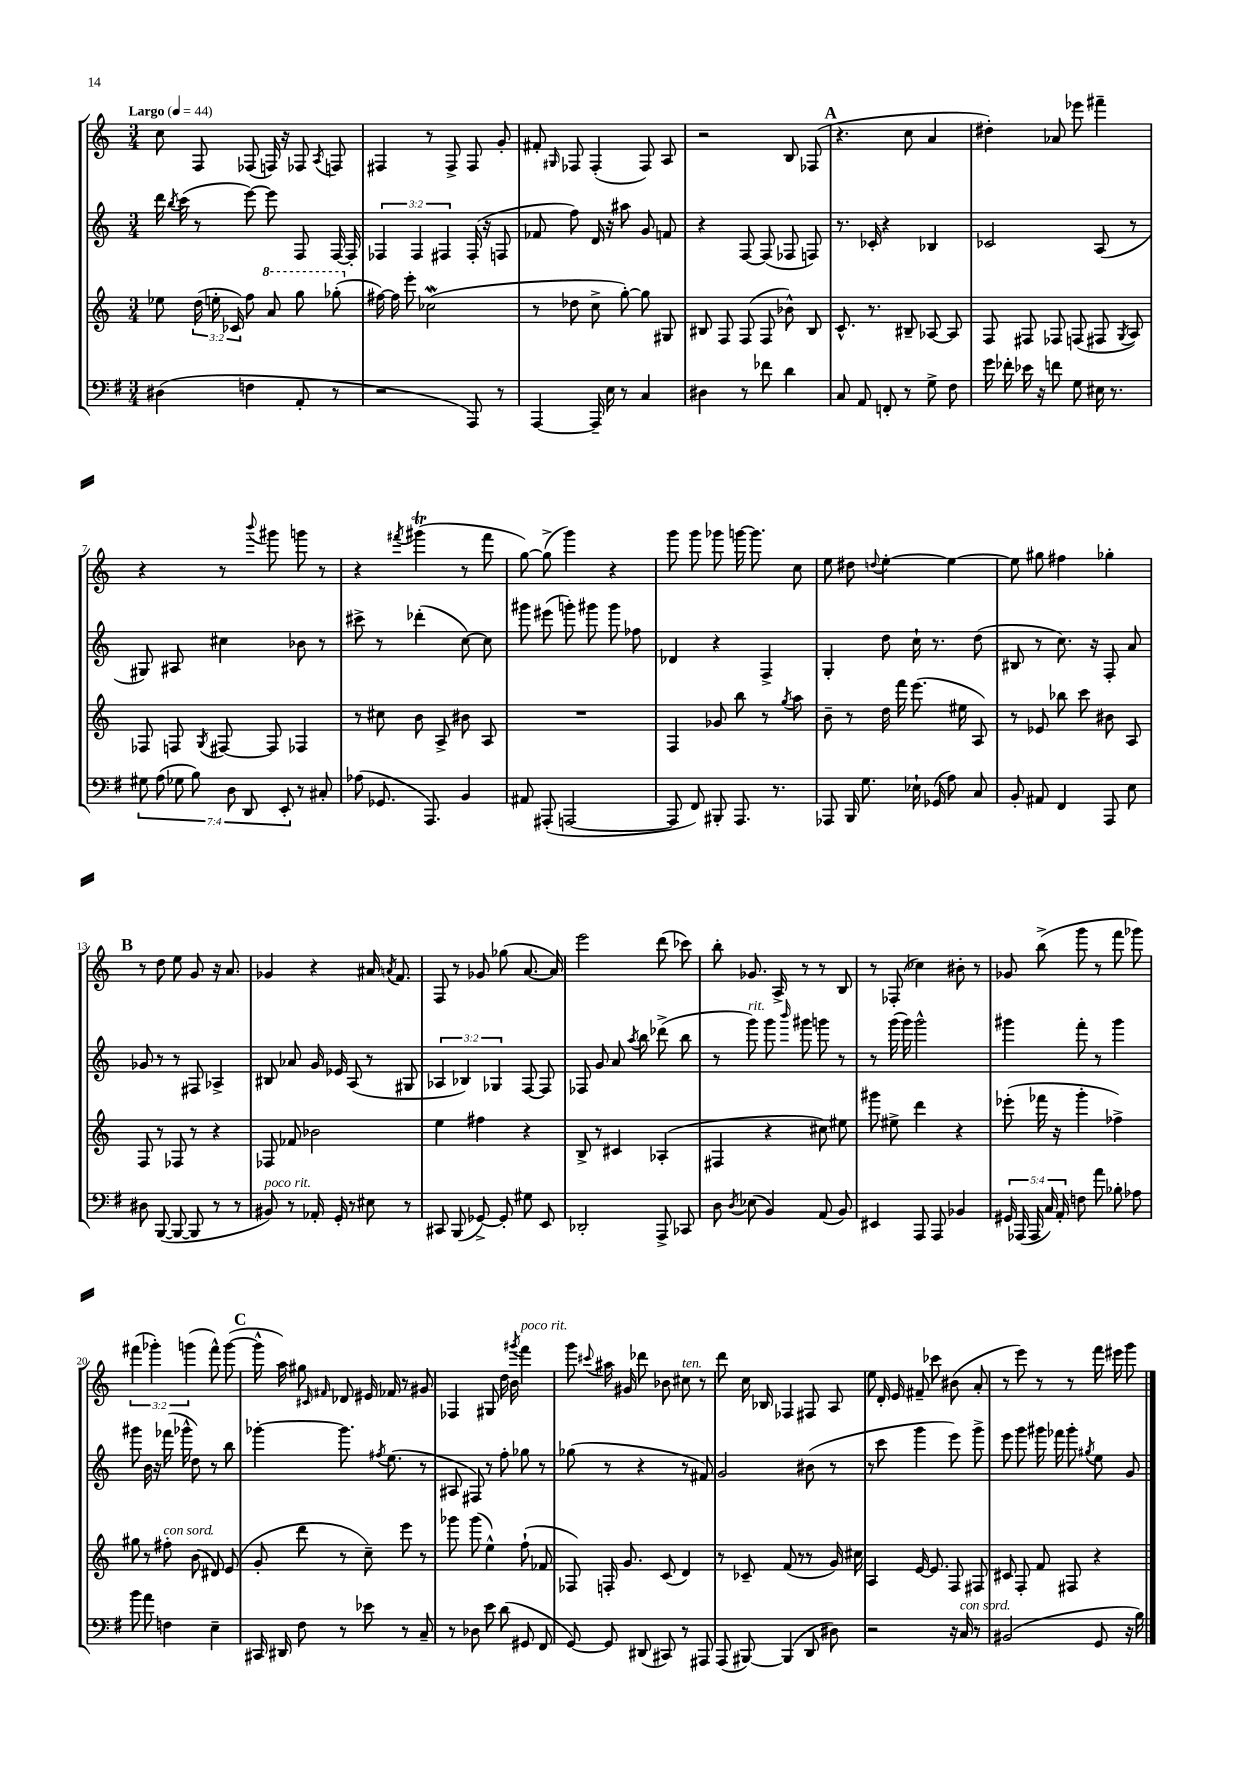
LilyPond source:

<<
\new StaffGroup <<
\new Staff = "s0" {
    \clef treble \key c \major \numericTimeSignature \time 3/4 \override Staff.TupletNumber.text = #tuplet-number::calc-fraction-text \tempo "Largo" 4 = 44
    \autoBeamOff c''8 f8 fes8( f16) r16 fes8 \acciaccatura { a8 } f8 |
    fis4 r8 fis8-> fis8 g'8-. |
    fis'8-. \grace { gis16 } fes8 fes4-.( fes8) a8 |
    r2 b8 fes8( |
    \mark \markup { \bold "A" } r4. c''8 a'4 |
    dis''4-.) aes'8 ees'''8 fis'''4-- |
    r4 r8 \appoggiatura { b'''8 } gis'''8 g'''8 r8 |
    r4 \acciaccatura { fis'''8 } gis'''4\trill( r8 fis'''8 |
    g''8~) g''8->( g'''4) r4 |
    g'''8 g'''8 ges'''8 g'''16~ g'''8. c''8 |
    e''8 dis''8 \appoggiatura { d''8 } e''4~-. e''4~ |
    e''8 gis''8 fis''4 ges''4-. |
    \mark \markup { \bold "B" } r8 d''8 e''8 g'8 r16 a'8. |
    ges'4 r4 ais'16 \acciaccatura { a'8 } f'8. |
    f8 r8 ges'8 ges''8( a'8.~ a'16) |
    e'''2 d'''8( ces'''8) |
    b''8-. ges'8. a16-> r8 r8 b8 |
    r8 fes8-.( ces''4) bis'8-. r8 |
    ges'8 b''8->( g'''8 r8 f'''8 ges'''8) |
    \tuplet 3/2 { fis'''4( ges'''4-.) g'''4( } fis'''8-^) g'''8~( |
    \mark \markup { \bold "C" } g'''16-^ a''16) gis''8 \grace { cis'16 fis'16 } des'8 eis'16 fes'16 r8 gis'8 |
    fes4 gis8 d''16 b'16 \acciaccatura { gis'''8 } f'''4^\markup { \italic "poco rit." } |
    g'''8 \appoggiatura { cis'''8 } ais''16 gis'16 des'''8 bes'8 cis''8^\markup { \italic "ten." } r8 |
    d'''8 c''16 bes16 fes4 fis8 a8 |
    e''8 d'16-. e'16 fis'8-- ces'''8 bis'8( a'8-. |
    r8 e'''8) r8 r8 f'''16 eis'''16 g'''8 \bar "|." |
}
\new Staff = "s1" {
    \clef treble \key c \major \numericTimeSignature \time 3/4 \override Staff.TupletNumber.text = #tuplet-number::calc-fraction-text
    \autoBeamOff d'''16 \acciaccatura { b''8 } c'''16( r8 e'''8~) e'''8 f8 f16~ f16-. |
    \tuplet 3/2 { fes4 fes4 fis4 } fis16-.( r16 f8 |
    fes'8 f''8) d'16 r16 ais''8 g'8 f'8 |
    r4 f8~ f8( fes8 f8) |
    \mark \markup { \bold "A" } r8. ces'16-. r4 bes4 |
    ces'2 a8( r8 |
    gis8) ais8 cis''4 bes'8 r8 |
    cis'''8-> r8 des'''4-.( c''8~) c''8 |
    gis'''8 eis'''8( g'''8-.) gis'''8 gis'''8 fes''8 |
    des'4 r4 f4-> |
    g4-. d''8 c''16-! r8. d''8( |
    bis8 r8 c''8.) r16 f8-. a'8 |
    \mark \markup { \bold "B" } ges'8 r8 r8 fis8 aes4-> |
    bis8 aes'8 g'16 ees'16 a8( r8 gis8 |
    \tuplet 3/2 { aes4 bes4) ges4 } f8~ f8 |
    fes8 g'8 a'8 \acciaccatura { a''8 } b''8 des'''8->( b''8 |
    r8 g'''8^\markup { \italic "rit." }) g'''8 \grace { b'''16 } gis'''8 g'''8 r8 |
    r8 g'''16( g'''16) g'''2-^ |
    gis'''4 f'''8-. r8 gis'''4 |
    gis'''8 b'16 r16 fes'''16( ges'''16-^ d''8) r8 b''8 |
    \mark \markup { \bold "C" } ges'''4~-. ges'''8. \acciaccatura { fis''8 } e''8.( r8 |
    ais8 fis8) r8 f''8-. ges''8 r8 |
    ges''8( r8 r4 r8 fis'8) |
    g'2 bis'8( r8 |
    r8 c'''8 g'''4 e'''8) g'''8-> |
    e'''8 g'''8 gis'''16 fes'''16 gis'''8-. \acciaccatura { gis''8 } e''8 g'8 \bar "|." |
}
\new Staff = "s2" {
    \clef treble \key c \major \numericTimeSignature \time 3/4 \override Staff.TupletNumber.text = #tuplet-number::calc-fraction-text
    \autoBeamOff ees''8 \tuplet 3/2 { d''16( e''16-. ces'16) } f''8 \ottava #1 a''8 g'''8 ges'''8-.( \ottava #0 |
    fis''16~) fis''16 e'''8-. ces''2\mordent( |
    r8 des''8 c''8-> g''8~-.) g''8 gis8 |
    bis8 f8 f8( f8 bes'8-^) bis8 |
    \mark \markup { \bold "A" } c'8.-^ r8. bis8-- aes8~ aes8 |
    f8 fis8 fes8 f8( fis8 \acciaccatura { g8 } a8) |
    fes8 f8 \acciaccatura { g8 } fis8~ fis8 fes4 |
    r8 cis''8 b'8 a8-> bis'8 a8 |
    R2. |
    f4 ges'8 b''8 r8 \acciaccatura { g''8 } a''8 |
    b'8-- r8 d''16 f'''16 e'''8.( eis''16 a8) |
    r8 ees'8 bes''8 c'''8 bis'8 a8 |
    \mark \markup { \bold "B" } f8 r8 fes8 r8 r4 |
    fes8 fes'8 bes'2 |
    e''4 fis''4 r4 |
    b8-> r8 cis'4 aes4-.( |
    fis4 r4 cis''8) eis''8 |
    gis'''8 eis''8-> d'''4 r4 |
    ees'''8-.( fes'''16 r16 g'''4-. fes''4->) |
    gis''8 r8 fis''8-.^\markup { \italic "con sord." } b'8( dis'8) e'8( |
    \mark \markup { \bold "C" } g'8-. d'''8 r8 c''8--) e'''8 r8 |
    ges'''8 ges'''8( e''4-^) f''8-!( fes'8 |
    fes8) f16-. g'8. c'8( d'4) |
    r8 ces'8-- f'8( r8 r8 g'16) cis''16 |
    a4 e'16~ e'8. f8 fis8 |
    cis'8 f8-. f'8 fis8 r4 \bar "|." |
}
\new Staff = "s3" {
    \clef bass \key g \major \numericTimeSignature \time 3/4 \override Staff.TupletNumber.text = #tuplet-number::calc-fraction-text
    \autoBeamOff dis4( f4 a,8-. r8 |
    r2 a,,8) r8 |
    a,,4~ a,,16-- e16 r8 c4 |
    dis4 r8 fes'8 d'4 |
    \mark \markup { \bold "A" } c8 a,8 f,8-. r8 g8-> fis8 |
    g'16 fes'16-. ees'16 r16 f'8 g8 eis16 r8. |
    \tuplet 7/4 { gis8 a8( ges8 b8) d8 d,8 e,8-. } r8 cis8-. |
    aes8( ges,8. a,,8.) b,4 |
    ais,8 ais,,8-.( a,,2~ |
    a,,8 fis,8) bis,,8-. a,,8. r8. |
    aes,,8 b,,16 g8. ees16-! ges,16( a8) c8 |
    b,8-. ais,8 fis,4 a,,8 e8 |
    \mark \markup { \bold "B" } dis8 b,,8~( b,,8~ b,,8 r8 r8 |
    bis,8^\markup { \italic "poco rit." }) r8 aes,16-. g,16-. r8 eis8 r8 |
    cis,8 b,,8( ges,8~->) ges,8-. gis8 e,8 |
    des,2-. a,,8-> ces,8 |
    d8 \acciaccatura { d8 } ees8( b,4) a,8( b,8) |
    eis,4 a,,8 a,,8 bes,4 |
    \tuplet 5/4 { gis,16 aes,,16( aes,,16 c16) a,16-. } f8 a'8 bes8-. aes8 |
    b'8 a'8 f4 e4-- |
    \mark \markup { \bold "C" } cis,16 dis,16 fis8 r8 ees'8 r8 c8-- |
    r8 des8 e'8 d'8( gis,8 fis,8 |
    g,8~) g,8 dis,8( cis,8) r8 ais,,8 |
    a,,8( bis,,8~) bis,,4( d,8 dis8) |
    r2 r16 c16^\markup { \italic "con sord." } r8 |
    bis,2( g,8 r16 b16) \bar "|." |
}
>>
>>
